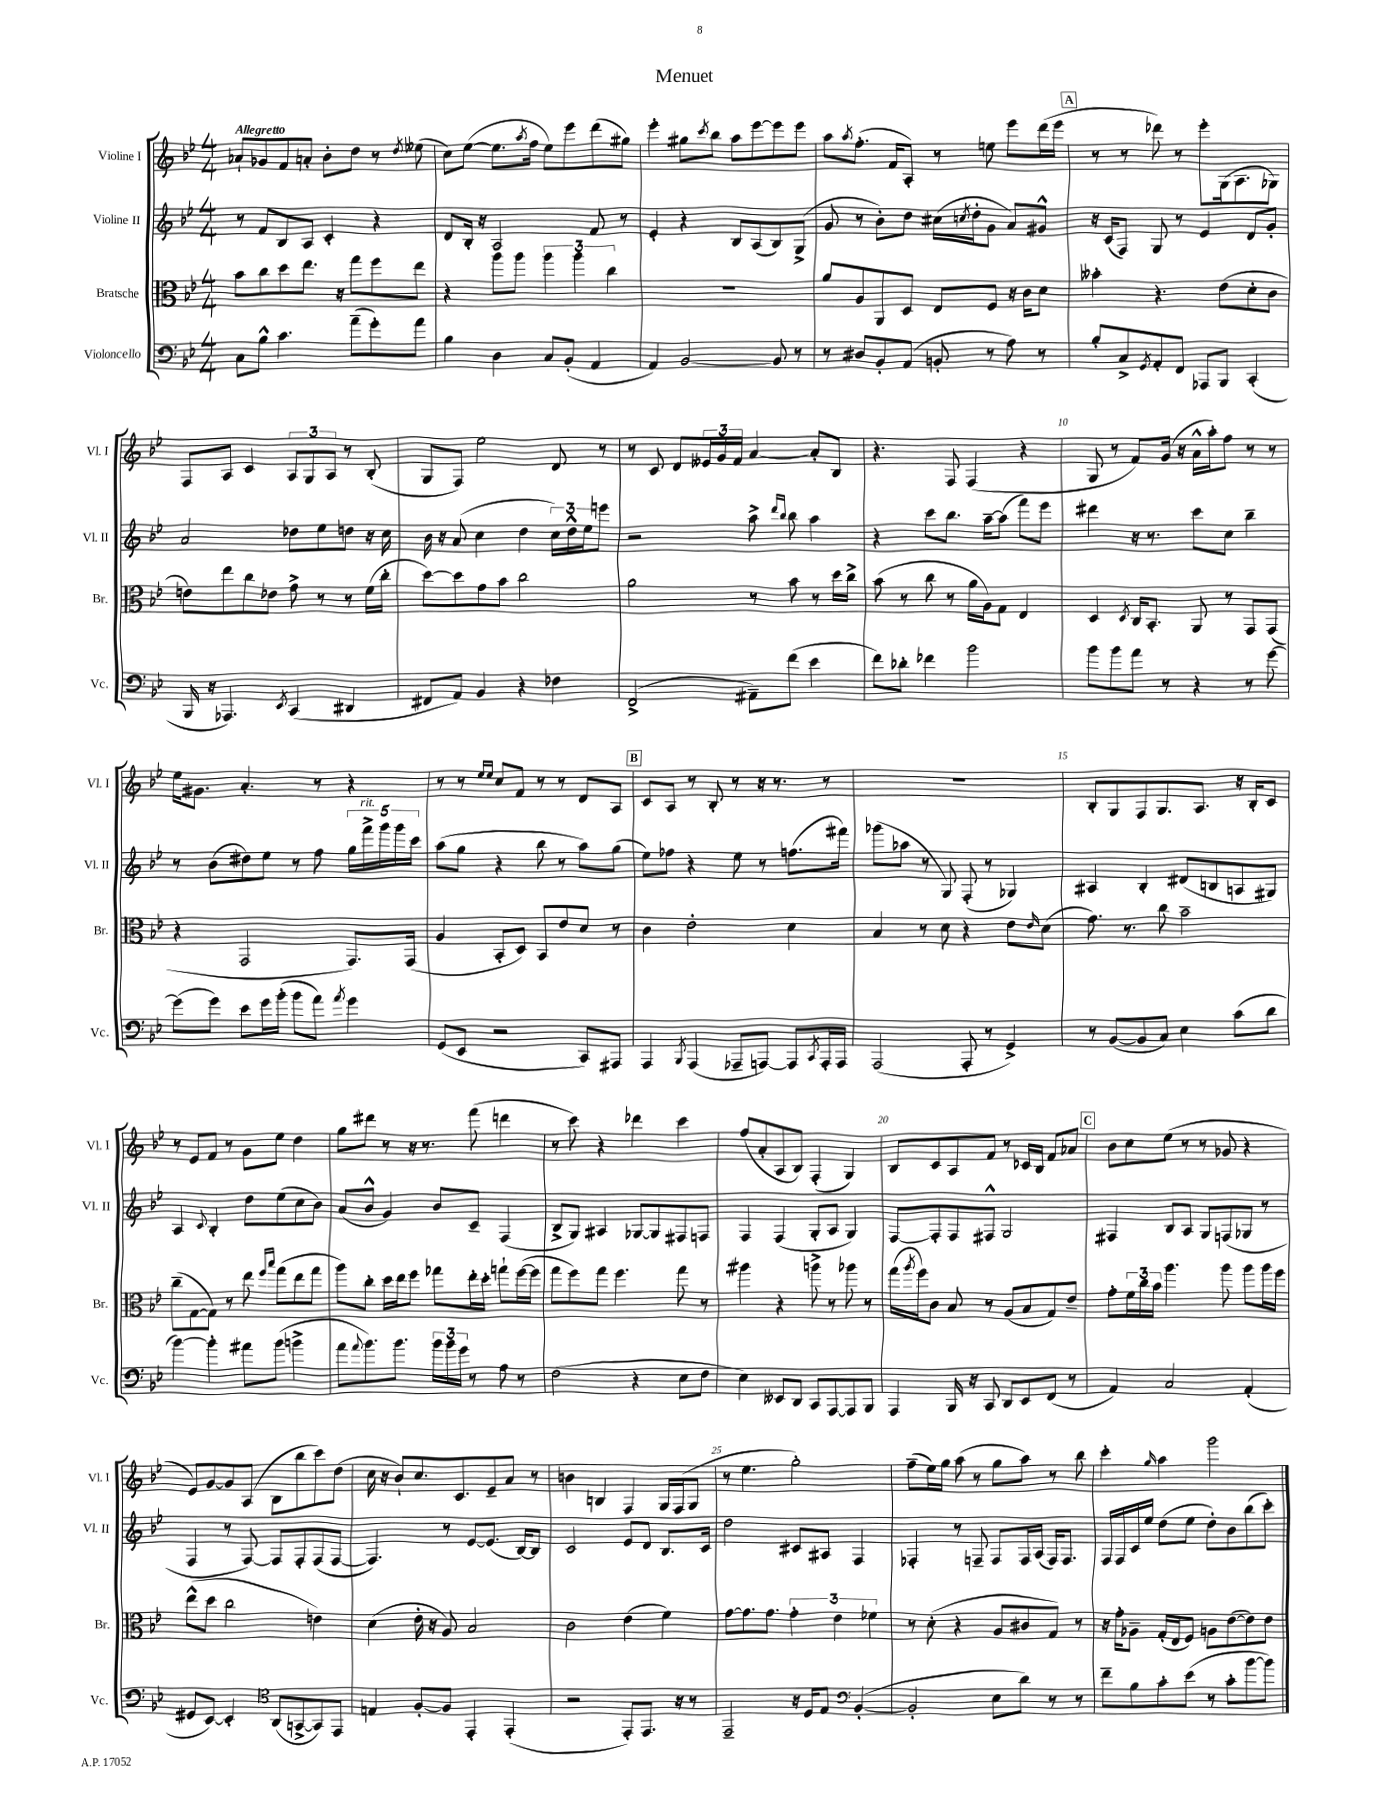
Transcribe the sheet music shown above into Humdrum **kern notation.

**kern	**kern	**kern	**kern
*part4	*part3	*part2	*part1
*staff4	*staff3	*staff2	*staff1
*I"Violoncello	*I"Bratsche	*I"Violine II	*I"Violine I
*I'Vc.	*I'Br.	*I'Vl. II	*I'Vl. I
*clefF4	*clefC3	*clefG2	*clefG2
*k[b-e-]	*k[b-e-]	*k[b-e-]	*k[b-e-]
*M4/4	*M4/4	*M4/4	*M4/4
=1	=1	=1	=1
!	!	!	!LO:TX:a:B:t=Allegretto
8C\L	8b-\L	8r	8a-X`/L
8B-^^\J	8cc\	8f/L	8g-X/
4.c\	8dd\	8B-/	8f/
.	8.ee-\J	8A/J	8an'/J
.	.	4c'/	8b-'\L
.	16r	.	.
(8a~\L	8gg\L	.	8dd\J
8g'\)	8ff\	4r	8r
.	.	.	8qdd/
8a\J	8ee-\J	.	(8ee--X\
=2	=2	=2	=2
4B-\	4r	8d/L	8cc\L)
.	.	16B-'/Jk	([8ee-\J
.	.	16r	.
4D\	8aa\L	2A/	8.ee-\L]
.	8aa\J	.	.
.	.	.	8qaa/
.	.	.	16ff\Jk
8C/L	6aa\	.	8ee-\L)
(8BB-'/J	.	.	8eee-\
.	6aa\	.	.
4AA/	.	8f/	(8ddd\
.	6cc\	.	.
.	.	8r	8gg#X\J)
=3	=3	=3	=3
4AA/)	1r	4e-'/	4eee-'\
[2BB-/	.	4r	8gg#X\L
.	.	.	8qccc/
.	.	.	8bb-\J
.	.	8B-/L	8aa\L
.	.	(8A/	[8eee-\
8BB-/]	.	8B-/)	8eee-\]
8r	.	(8G^/J	8eee-\J
=4	=4	=4	=4
8r	8a/L	8g/	8aa\L
.	.	.	8qaa/
8D#X/L	8A/	8r	(8.ff'\J
8BB-'/	8AA/	8b-'\L)	.
.	.	.	16f/KL
(8AA/J	8D/J	8dd\J	8A'/J)
8BBn'/	8E-/L	(16cc#X\LL	8r
.	.	8qccn/	.
.	.	16dd'\J	.
8r	8F/J	8g\J	8een\
8A\)	16r	8a/L)	8eee-\L
.	16c\KL	.	.
8r	8d\J	8g#X^^/J	(16ddd\L
.	.	.	16eee-\JJ
!!LO:REH:place=s1:t=A
=5	=5	=5	=5
8B-'/L	4b--X'\	16r	8r
.	.	(16c/KL	.
8C^/	.	8F/J)	8r
8qGG/	.	.	.
8AA'/	4.r	8G/	8ddd-X\)
8FF/J	.	8r	8r
8AAA-X/L	.	4e-/	8eee-'\L
8BBB-/J	(8e-\L	.	(16G\k
.	.	.	8.A\
(4CC'/	8d'\	8d/L	.
.	8c\J	8g'/J	8G-X\J)
!!LO:LB:g=z
=6	=6	=6	=6
16BBB-/	8en\L)	2a/	8F/L
16r	.	.	.
4.AAA-X/)	8ee-\	.	8A/J
.	8cc\	.	4c/
.	8e-X\J	.	.
8qEE-/	.	.	.
(4CC/	8g^\	8dd-X\L	12A/L
.	.	.	12G/
.	8r	8ee-\	.
.	.	.	12A/J
4DD#X/	8r	8ddn\J	8r
.	(16f\LL	16r	(8B-'/
.	16cc'\JJ	16cc\	.
=7	=7	=7	=7
8FF#X/L	[8dd\L)	16b-\	8G/L
.	.	16r	.
8AA/J)	8dd\]	(8a/	8F/J)
4BB-/	8g\	4cc\	2ee-\
.	8b-\J	.	.
4r	2cc\	4dd\	.
4F-X\	.	24cc\LL)	8d/
.	.	24dd^^\	.
.	.	24ee-\J	.
.	.	8eeen\J	8r
=8	=8	=8	=8
(2FF^/	2a\	2r	8r
.	.	.	8c/
.	.	.	8d/L
.	.	.	24e--X/L
.	.	.	24g/
.	.	.	24f/JJ
8AA#X~\L)	8r	8aa^\	[4a/
.	.	16qqddd/LL	.
.	.	16qqbb-/JJ	.
(8f\J	8b-\	8bb-\	.
4e-\	8r	4aa\	8a'/L]
.	16dd\LL	.	8B-/J
.	16cc^\JJ	.	.
=9	=9	=9	=9
8f\L)	(8b-\	4r	4.r
8d-X'\J	8r	.	.
4f-X\	8cc\	8ccc\L	.
.	8r	8.bb-\J	8F/
2b-\	16a\LL	.	(4F/
.	16A\J)	[16aa~\KL	.
.	8G\J	(8aa\J]	.
.	4E-/	8fff\L)	4r
.	.	8eee-\J	.
=10	=10	=10	=10
8b-\L	4D/	4ddd#X\	8G/
8b-\	.	.	8r
.	8qD/	.	.
8a\J	16C/KL	16r	8f/L)
.	8.BB-'/J	8.r	.
8r	.	.	(16g/Jk
.	.	.	16r
4r	8AA/	8ccc\L	16a^^\LL
.	.	.	16aa'\J)
.	8r	8cc\J	8ff\J
8r	8GG/L	4bb-~\	8r
[8g\	(8GG/J	.	8r
!!LO:LB:g=z
=11	=11	=11	=11
(8g\L]	4r	8r	16ee-\KL
.	.	.	8.g#X\J
8g\J)	.	(8b-\L	.
8e-\L	2GG/	8dd#X\)	4.a'/
16g\L	.	8ee-\J	.
(16b-'\JJ	.	.	.
8b-\L	.	8r	.
8a\J)	.	8ff\	8r
8qa/	.	.	.
4g\	8.GG/L)	20gg\LL	4r
!	!	!LO:TX:a:i:t=rit.	!
.	.	20fff^\	.
.	.	20ggg\	.
.	.	20ggg\	.
.	(16GG/Jk	.	.
.	.	20ccc\JJ	.
=12	=12	=12	=12
(8GG/L	4A/	(8aa\L	8r
8EE-/J	.	8gg\J	8r
.	.	.	16qqee-/LL
.	.	.	16qqee-/JJ
2r	8BB-'/L	4r	8cc/L
.	8D/J)	.	8f/J
.	8BB-/L	8bb-\	8r
.	8e-/	8r	8r
8CC/L)	8d/J	8aa\L)	8d/L
8AAA#X/J	8r	(8gg\J	8A/J
!!LO:REH:place=s1:t=B
=13	=13	=13	=13
4AAA/	4c\	8ee-\L)	8c/L
.	.	8ff-X\J	8A/J
8qBBB-/	.	.	.
(4AAA/	2e-'\	4r	8r
.	.	.	8B-'/
8AAA-X~/L	.	8ee-\	8r
[8AAAn/J)	.	8r	16r
.	.	.	8.r
8AAA/L]	4d\	(8.ffn\L	.
8qCC/	.	.	.
16AAA'/L	.	.	8r
16AAA/JJ	.	16fff#X\Jk)	.
=14	=14	=14	=14
(2AAA/	4B-/	(8ggg-X\L	1r
.	.	8aa-X\J	.
.	8r	8r	.
.	8d\	8G/)	.
8AAA'/	4r	(8F'/	.
8r	.	8r	.
4GG^/)	8e-\L	4G-X/)	.
.	16qqe-/	.	.
.	(8d\J	.	.
=15	=15	=15	=15
8r	8.g\)	4A#X/	8B-'/L
([8BB-/L	.	.	8G/
.	8.r	.	.
8BB-/]	.	4B-'/	8F/
8C/J)	8cc\	.	8.G/
4E-\	2b-~\	(8d#X/L	.
.	.	.	8.A/J
.	.	8Bn/	.
(8c\L	.	8An/	16r
.	.	.	16B-'/KL
8d\J	.	8G#X/J)	8c/J
!!LO:LB:g=z
=16	=16	=16	=16
[4b-\)	(8cc~\L	4A/	8r
.	[8G\	.	8e-/L
.	.	8qqc/	.
4b-'\]	8G\J])	4B-'/	8f/J
.	8r	.	8r
8a#X\L	8ee-\	8dd\L	8g\L
.	16qqff/LL	.	.
.	16qqbb-/JJ	.	.
(8b-\J	(8gg\L	(8ee-\	8ee-\J
4bn^\	8ee-\	8cc\	4dd\
.	8gg\J	8b-\J)	.
=17	=17	=17	=17
8a\L	8aa\L)	(8a/L	8gg\L
8qqa/	.	.	.
8.b-\)	8cc'\J	8b-^^/J	8ddd#X\J
.	16dd\LL	4g/)	8r
8.b-\J	16ee-\J	.	.
.	8ff\J	.	16r
.	.	.	8.r
24b-\LL	8gg-X\L	8b-/L	.
24b-\	.	.	.
24g\JJ	.	.	.
8r	16ee-'\L	8c~/J	(8fff\
.	16dd'\JJ	.	.
8A\	8ggn`\L	(4F/	4dddn\
8r	([16ff\L	.	.
.	16ff\JJ]	.	.
=18	=18	=18	=18
(2F\	8gg\L	8B-^/L	8r
.	8ff\)	8G/J)	8ccc\)
.	8gg\J	4A#X/	4r
.	4.ff\	.	.
4r	.	[8G-X/L	4ddd-X\
.	.	8G-/]	.
8E-\L	8gg\	8F#X/	4ccc\
8F\J	8r	8Fn/J	.
=19	=19	=19	=19
4E-\)	4aa#X\	4F/	(8ff/L
.	.	.	8a'/
8EE--X/L	4r	(4F/	8A/
8DD/J	.	.	8B-/J)
8CC/L	8aan^\	8G'/L	(4F'/
[8AAA/	8r	8A/J	.
8AAA/]	8aa-X\	4G/)	4G/)
8BBB-/J	8r	.	.
=20	=20	=20	=20
4AAA/	(16gg\LL	[8F/L	8B-/L
.	8qaa/	.	.
.	16ff\J)	.	.
.	8c\J	8F'/]	8c/
16BBB-/	8B-/	8F/	8A/
16r	.	.	.
8CC/	8r	8F#X^^/J	8f/J
8DD/L	(8A/L	2G/	8r
8EE-/	8B-/	.	16c-X/LL
.	.	.	16B-/JJ
(8FF/J	8G/)	.	8f/L
8r	8e-~/J	.	8a-X/J
!!LO:REH:place=s1:t=C
=21	=21	=21	=21
4AA/)	8g'\L	4F#X/	8b-\L
.	24f\L	.	8cc\
.	24cc\	.	.
.	24b-\JJ	.	.
2C/	4.aa\	8B-/L	(8ee-\J
.	.	8A/J	8r
.	.	8G/L	8r
.	8aa\	(8Fn/	8g-X/
(4AA'/	8aa\L	8G-X/J	4r
.	16aa\L	8r	.
.	16ff\JJ	.	.
!!LO:LB:g=z
=22	=22	=22	=22
8GG#X/L	(8ee-^^\L	4F/	8e-/L)
[8EE-/J)	8dd\J	.	[8g/
4EE-'/]	2cc\	8r	8g/]
.	.	[8F/)	(8A/J
*clefC4	*	*	*
(8AA/L	.	8F/L]	8B-\L
[8GGn^/	.	8F'/	8bb-\
8GG/])	4en\)	(8F/	8ccc\)
8EE-/J	.	[8F/J	(8dd\J
=23	=23	=23	=23
4En/	(4d\	4.F/])	16cc\
.	.	.	16r
.	.	.	8b-`/L)
[8F'/L	16e-'\	.	8.cc/
.	16r	.	.
8F/J]	8A/)	8r	.
.	.	.	8.c/
4EE-'/	2B-/	[8e-/L	.
.	.	(8.e-/J]	8e-~/
(4EE-'/	.	.	8a/J
.	.	[16B-/KL)	.
.	.	8B-/J]	8r
=24	=24	=24	=24
2r	2c\	2c/	4bn\
.	.	.	4Bn/
8EE-'/L)	(4e-\	8e-/L	4F/
8.EE-/J	.	8d/J	.
.	4f\)	8.B-/L	16G/LL
16r	.	.	(16F/J
8r	.	.	8G/J
.	.	16c/Jk	.
=25	=25	=25	=25
2EE-~/	[8g\L	2dd\	8r
.	8.g\]	.	4.ee-\
.	8.g\J	.	.
16r	6g'\	8c#X/L	2gg'\)
16D/KL	.	.	.
8E-/J	.	8A#X/J	.
.	6e-\	.	.
*clefF4	*	*	*
([4BB-'/	.	4F/	.
.	6f-X\	.	.
=26	=26	=26	=26
2BB-'/]	8r	4F-X'/	(8ff~\L
.	(8d'\	.	16ee-\L)
.	.	.	16gg\JJ
.	4r	8r	(8aa\
.	.	8Fn~/	8r
8E-\L	8A/L	8F/L	8gg\L
8d\J)	8c#X/	16F/L	8aa\J)
.	.	(16A/JJ	.
8r	8G/J)	16F/KL)	8r
.	.	8.F/J	.
8r	8r	.	8bb-\
=27	=27	=27	=27
8f~\L	16r	16F/LL	4ccc'\
.	16g'\KL	16F/	.
8B-\	8A-X~\J	16c/	.
.	.	16ee-/JJ	.
.	.	.	16qqgg/
8c'\	(16G'/LL	(8dd\L	4aa\
.	16E-/J	.	.
(8e-\J	8F/J)	8ee-\J	.
8r	8An\L	8dd'\L)	2ggg\
8c'\L	([8e-\	8b-\	.
[8b-\	8e-\])	(8bb-\	.
8b-\J])	8e-\J	8ccc'\J)	.
==	==	==	==
*-	*-	*-	*-
